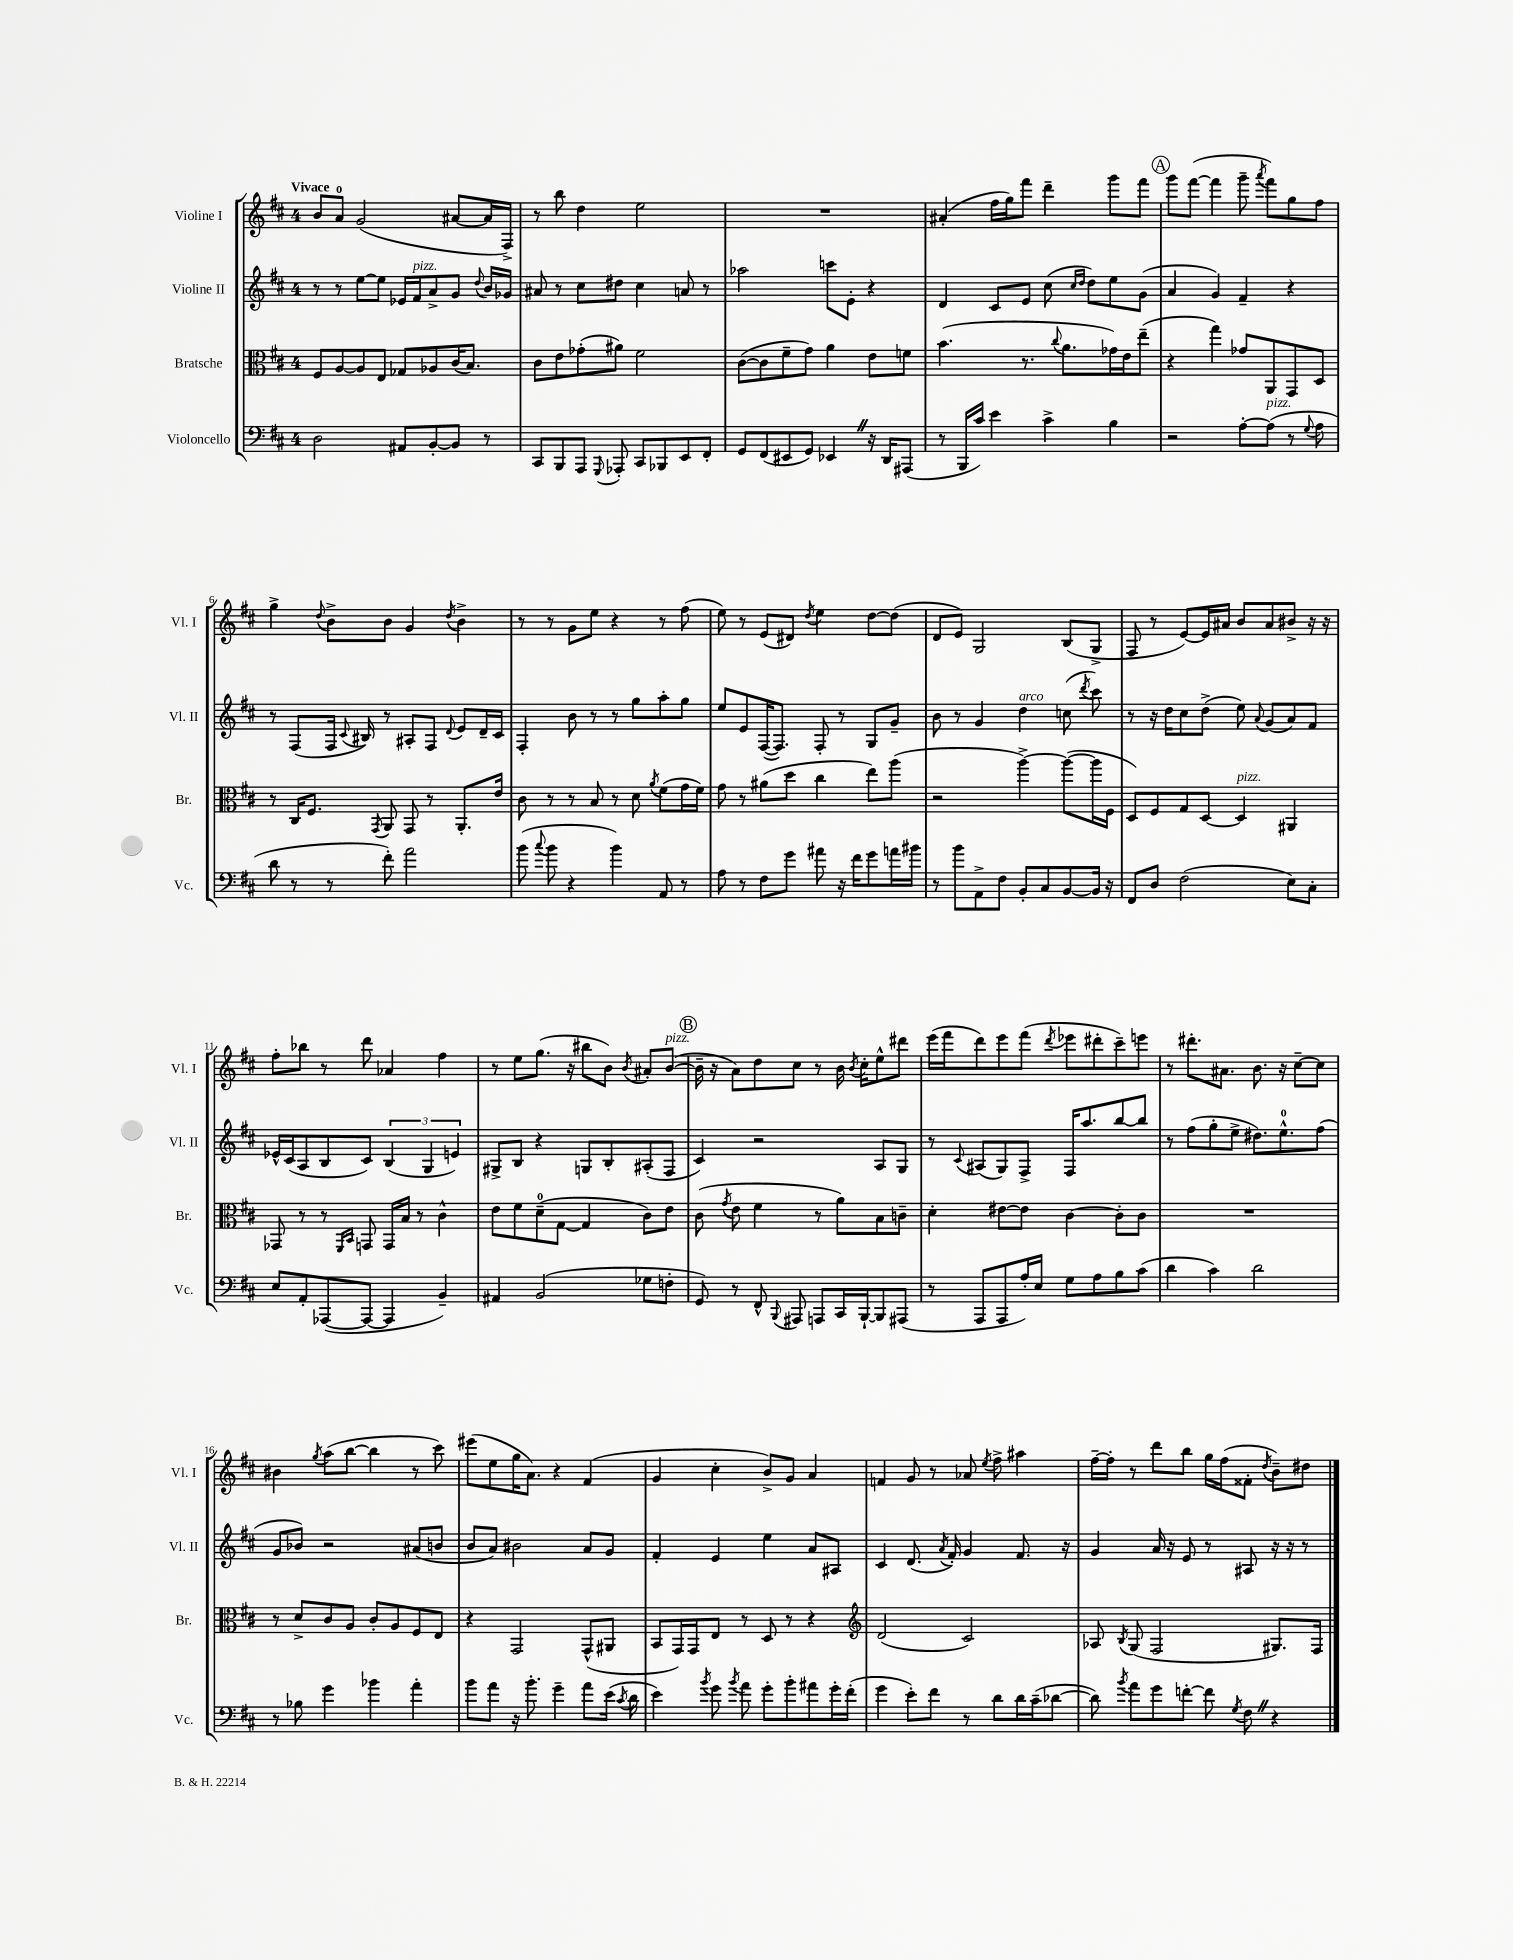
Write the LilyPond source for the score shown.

<<
\new StaffGroup <<
\new Staff = "s0" \with { instrumentName = "Violine I" shortInstrumentName = "Vl. I" } {
    \clef treble \key d \major \once \override Staff.TimeSignature.style = #'single-digit \time 4/4 \tempo "Vivace"
    \autoBeamOff b'8[ a'8]-0 g'2( ais'8[~ ais'16 fis16]->) |
    r8 b''8 d''4 e''2 |
    R1 |
    ais'4-.( fis''16[ g''16) fis'''8] d'''4-- g'''8[ fis'''8] |
    \mark \markup { \circle "A" } g'''8[ fis'''8]~( fis'''4 g'''8-- \acciaccatura { a'''8 } fis'''8[) g''8 fis''8] |
    g''4-> \appoggiatura { d''8 } b'8[-> b'8] g'4 \acciaccatura { d''8 } b'4-> |
    r8 r8 g'8[ e''8] r4 r8 fis''8( |
    e''8) r8 e'8[( dis'8]) \acciaccatura { d''8 } e''4 d''8[~ d''8]( |
    d'8[ e'8]) g2 b8[( g8]-> |
    fis8 r8 e'8[~) e'16 ais'16] b'8[ ais'8 bis'8]-> r16 r16 |
    fis''8[-. bes''8] r8 d'''8 aes'4 fis''4 |
    r8 e''8[ g''8.]( r16 bis''8[ b'8]) \acciaccatura { b'8 } ais'8[-. b'8]~^\markup { \italic "pizz." }( |
    \mark \markup { \circle "B" } b'16-- r16 a'8[) d''8 cis''8] r8 b'16 \acciaccatura { b'8 } cis''16[-. e''8-^ dis'''8] |
    e'''16[( fis'''16 d'''8) e'''8 fis'''8]( \acciaccatura { d'''8 } ees'''8[ dis'''8-. cis'''8--) e'''8] |
    r8 dis'''8.[-. ais'8.] b'8. r16 cis''8[~-- cis''8] |
    bis'4 \acciaccatura { g''8 } a''8[( b''8]~ b''4 r8 cis'''8) |
    eis'''8[( e''8 g''16 a'8.]) r4 fis'4( |
    g'4 cis''4-. b'8[->) g'8] a'4 |
    f'4 g'8 r8 aes'8 \acciaccatura { e''8 } fis''8-> ais''4 |
    fis''16[~-- fis''16]-. r8 d'''8[ b''8] g''16[ fis''16( fisis'8]-. \acciaccatura { d''8 } b'8[--) dis''8] \bar "|." |
}
\new Staff = "s1" \with { instrumentName = "Violine II" shortInstrumentName = "Vl. II" } {
    \clef treble \key d \major \once \override Staff.TimeSignature.style = #'single-digit \time 4/4
    \autoBeamOff r8 r8 e''8[~ e''8] ees'16[ fis'16^\markup { \italic "pizz." } a'8-> g'8] \appoggiatura { d''8 } b'16[ ges'16] |
    ais'8 r8 cis''8[ dis''8] cis''4 a'8 r8 |
    aes''2 c'''8[ e'8]-. r4 |
    d'4 cis'8[ e'8] cis''8( \grace { cis''16[ d''16] } d''8[) e''8 g'8]( |
    \mark \markup { \circle "A" } a'4 g'4) fis'4-- r4 |
    r8 fis8[( fis16] \appoggiatura { cis'8 } bis16) r8 ais8[-. fis8] \appoggiatura { d'8 } e'8[ d'16-- cis'16] |
    fis4-. b'8 r8 r8 g''8[ a''8-. g''8] |
    e''8[ e'8 fis16~( fis8.]) fis8-. r8 g8[ g'8]-- |
    b'8 r8 g'4 d''4^\markup { \italic "arco" } c''8( \acciaccatura { d'''8 } cis'''8) |
    r8 r16 d''16[ cis''8 d''8]->( e''8) \appoggiatura { a'8 } g'8[( a'8) fis'8] |
    ees'16[-^ cis'16( a8 b8 cis'8]) \tuplet 3/2 { b4( g4 e'4) } |
    gis8[-> b8] r4 g8[ b8-. ais8-.( fis8] |
    \mark \markup { \circle "B" } cis'4) r2 a8[ g8] |
    r8 \appoggiatura { cis'8 } ais8[( g8) fis8]-> fis16[ a''8. b''8~ b''8] |
    r8 fis''8[( g''8-. e''8]-> dis''8.[) e''8.-0-^ fis''8]( |
    g'8[ bes'8]) r2 ais'8[( b'8] |
    b'8[ a'8]) bis'2 a'8[ g'8] |
    fis'4-. e'4 e''4 a'8[ ais8] |
    cis'4 d'8.( \acciaccatura { a'8 } fis'16-.) g'4 fis'8. r16 |
    g'4 a'16 r16 e'8 r8 ais8 r16 r16 r8 \bar "|." |
}
\new Staff = "s2" \with { instrumentName = "Bratsche" shortInstrumentName = "Br." } {
    \clef alto \key d \major \once \override Staff.TimeSignature.style = #'single-digit \time 4/4
    \autoBeamOff fis8[ a8~ a8 e8] ges8[ aes8 cis'16( b8.]) |
    cis'8[ e'8 ges'8-.( ais'8]) fis'2 |
    cis'8[~( cis'8 fis'8-- g'8]) a'4 e'8[ f'8] |
    b'4.( r8. \appoggiatura { cis''8 } a'8.[ ges'16) e'16 e''8]--( |
    \mark \markup { \circle "A" } r4 g''4) ges'8[ a,8 g,8 d8] |
    r8 cis16[ fis8.] \acciaccatura { g,8 } a,8 g,8 r8 a,8.[-. e'16] |
    cis'8 r8 r8 b8 r8 d'8 \acciaccatura { a'8 } fis'8[( g'16 fis'16]) |
    g'8 r8 ais'8[( d''8] cis''4 e''8[) a''8]( |
    r2 a''4~->) a''8[~( a''16 fis16] |
    d8[) fis8 g8 d8]~ d4^\markup { \italic "pizz." } ais,4 |
    ges,8 r8 r8 \grace { fis,16[ b,16] } g,8 g,16[ b16] r8 cis'4-^ |
    e'8[ fis'8 d'8-0--( g8]~ g4 cis'8[) e'8] |
    \mark \markup { \circle "B" } cis'8( \acciaccatura { g'8 } e'8 fis'4 r8 a'8[) b8 c'8]-- |
    d'4-. eis'8[~ eis'8] cis'4~ cis'8[-. cis'8] |
    R1 |
    r8 d'8[-> cis'8 a8] cis'8[-. a8 fis8 e8] |
    r4 g,2 g,8[-^( ais,8] |
    b,8[ g,16) g,16 e8] r8 d8 r8 r4 |
    \clef treble d'2( cis'2) |
    aes8 \acciaccatura { b8 } g8( fis2 gis8.[) fis16] \bar "|." |
}
\new Staff = "s3" \with { instrumentName = "Violoncello" shortInstrumentName = "Vc." } {
    \clef bass \key d \major \once \override Staff.TimeSignature.style = #'single-digit \time 4/4
    \autoBeamOff d2 ais,8[ b,8~-. b,8] r8 |
    cis,8[ b,,8 a,,8] \appoggiatura { g,,8 } aes,,8-. cis,8[ bes,,8 e,8 fis,8]-. |
    g,8[ fis,8( eis,8 g,8]) ees,4 \once \override BreathingSign.text = \markup { \musicglyph "scripts.caesura.straight" } \breathe r16 d,16[ ais,,8]( |
    r8 b,,16[ cis'16]) e'4 cis'4-> b4 |
    \mark \markup { \circle "A" } r2 a8[~-. a8]^\markup { \italic "pizz." }( r8 \appoggiatura { g8 } a8 |
    d'8 r8 r8 fis'8-.) a'2 |
    b'8( \appoggiatura { cis''8 } b'8 r4 b'4) a,8 r8 |
    a8 r8 fis8[ g'8] ais'8 r16 fis'16[ g'8 a'16 bis'16] |
    r8 b'8[ a,8-> fis8] b,8[-. cis8 b,8~ b,16] r16 |
    fis,8[ d8] fis2( e8[) cis8]-. |
    e8[ a,8-. aes,,8~( aes,,8]~ aes,,4 b,4--) |
    ais,4 b,2( ges8[ f8]-. |
    \mark \markup { \circle "B" } g,8) r8 fis,8-^ \appoggiatura { b,,8 } ais,,8 a,,8[ cis,16 b,,16~-! b,,8 ais,,8]( |
    r8 a,,8[ a,,8 a16-.) e16] g8[ a8 b8 cis'8]( |
    d'4 cis'4) d'2 |
    r8 bes8 g'4 bes'4 a'4-. |
    b'8[ a'8] r16 b'8.-. g'4-- a'8[ e'16]( \acciaccatura { cis'8 } d'16 |
    e'4) \acciaccatura { b'8 } g'8 \acciaccatura { b'8 } a'8 g'8[-. b'8-. ais'8 g'16-. fis'16]-.( |
    g'4 e'8[-.) fis'8] r8 d'8[ d'16 cis'16--( des'8]~ |
    des'8) \acciaccatura { b'8 } a'8[ g'8 f'8]~-. f'8 \acciaccatura { g8 } fis8 \once \override BreathingSign.text = \markup { \musicglyph "scripts.caesura.straight" } \breathe r4 \bar "|." |
}
>>
>>
